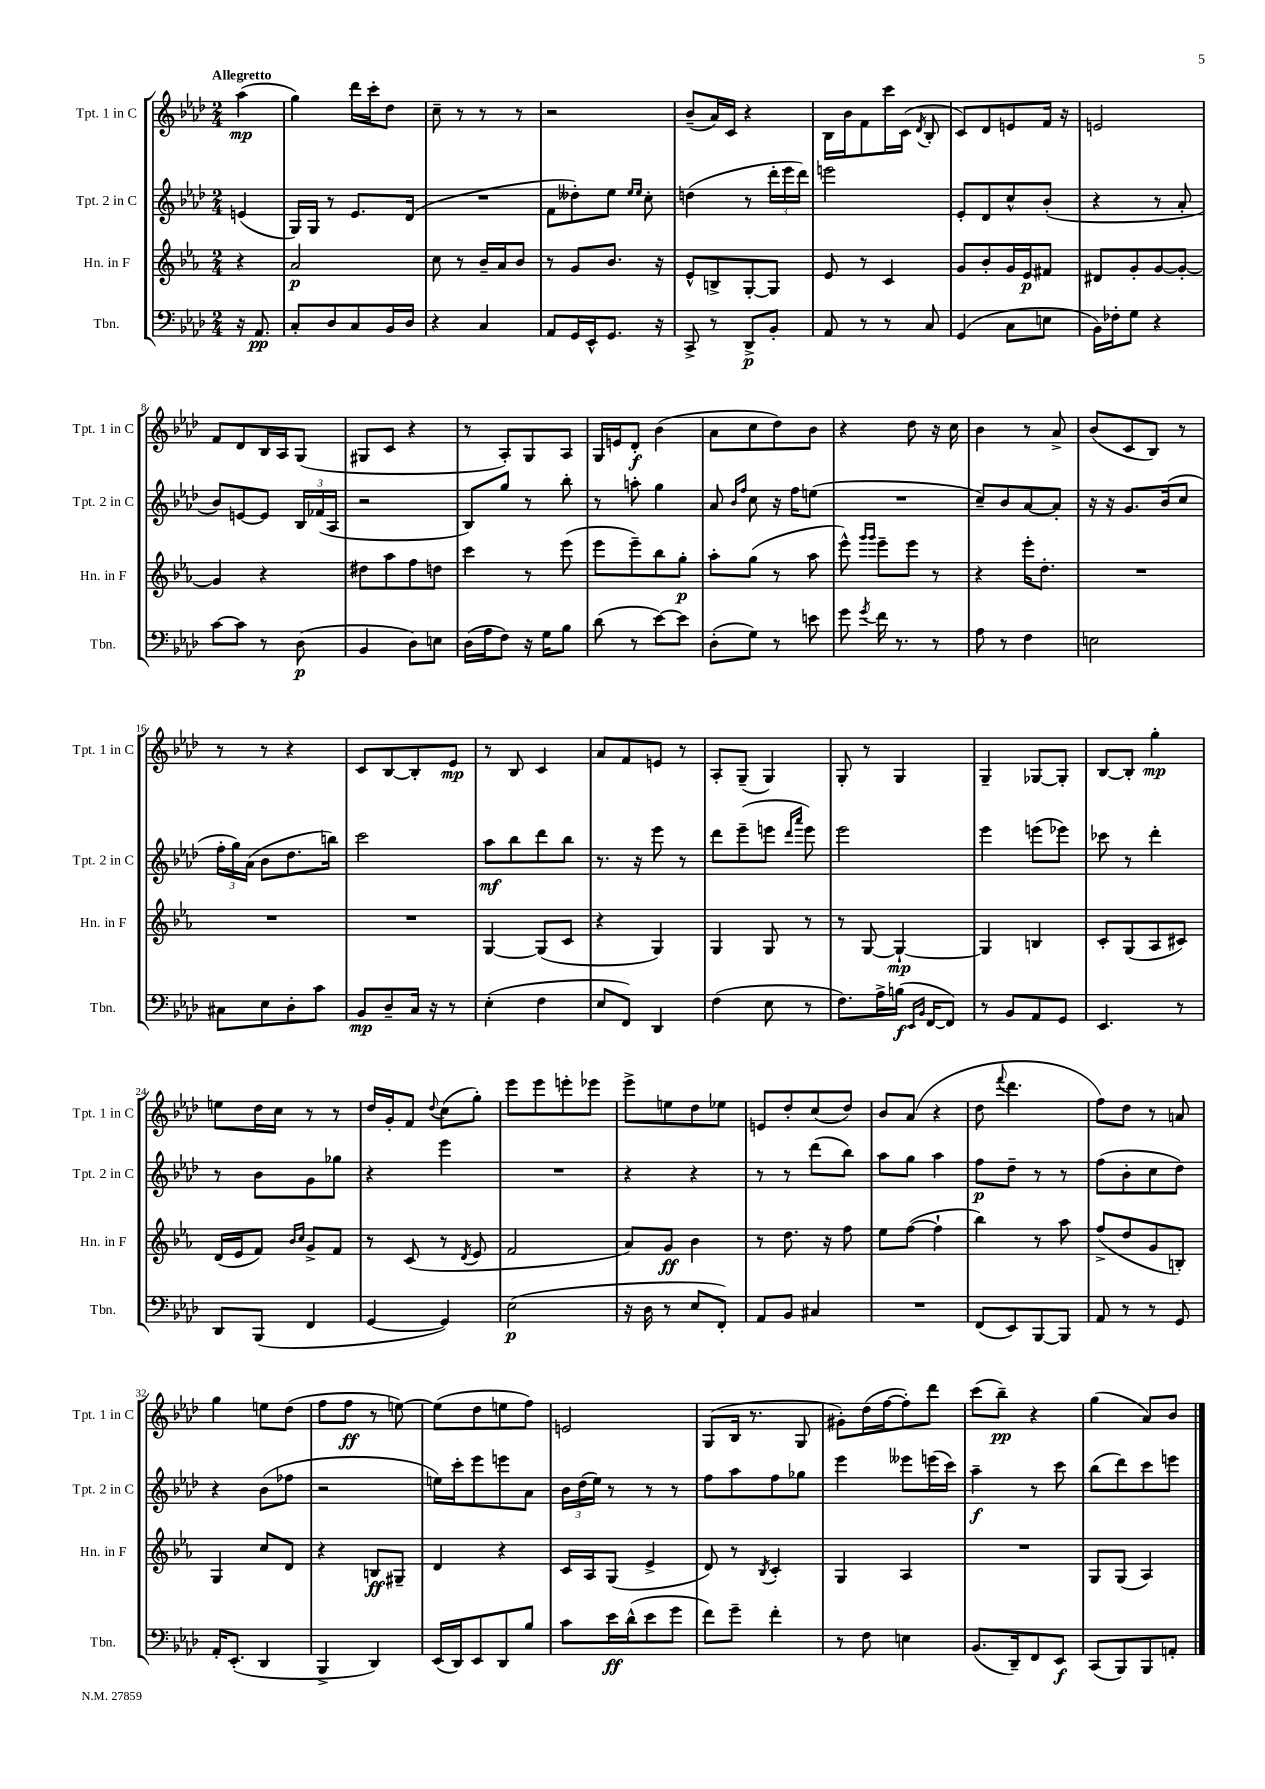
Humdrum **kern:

**kern	**kern	**kern	**kern
*staff4	*staff3	*staff2	*staff1
*clefF4	*clefG2	*clefG2	*clefG2
*k[b-e-a-d-]	*k[b-e-a-]	*k[b-e-a-d-]	*k[b-e-a-d-]
*M2/4	*M2/4	*M2/4	*M2/4
16r	4r	(4e	(4aa-
8.AA-	.	.	.
=	=	=	=
8C'	2a-	16G)	4gg)
.	.	16G	.
8D-	.	8r	.
8C	.	8.e-	16ddd-
.	.	.	16ccc'
16BB-	.	.	8dd-
16D-	.	(16d-	.
=	=	=	=
4r	8cc	2r	8cc~
.	8r	.	8r
4C	16b-~	.	8r
.	16a-	.	.
.	8b-	.	8r
=	=	=	=
8AA-	8r	8f	2r
16GG	8g	8dd--')	.
16EE-^^	.	.	.
8.GG	8.b-	8ee-	.
.	.	16qqee-	.
.	.	16qqee-	.
.	.	8cc'	.
16r	16r	.	.
=	=	=	=
8CC^	8e-^^	(4dd	(8b-~
8r	8B^	.	16a-)
.	.	.	16c
8DD-^	[8G'	8r	4r
8BB-'	8G]	24ddd-'	.
.	.	24eee-	.
.	.	24ddd-)	.
=	=	=	=
8AA-	8e-	2eee	16B-
.	.	.	16b-
8r	8r	.	8f
8r	4c	.	16ccc
.	.	.	(16c
.	.	.	8qd-
8C	.	.	8B-'
=	=	=	=
(4GG	8g	8e-'	8c)
.	8b-'	8d-	8d-
8C	16g	8cc^^	8e
.	16e-	.	.
8E	8f#	(8b-'	16f
.	.	.	16r
=	=	=	=
16BB-)	8d#	4r	2e
16F-'	.	.	.
8G	8g'	.	.
4r	[8g	8r	.
.	8g'_	8a-'	.
=	=	=	=
[8c	4g]	8b-)	8f
8c]	.	[8e	8d-
8r	4r	8e]	16B-
.	.	.	16A-
(8D-	.	24B-	(8G
.	.	(24f-	.
.	.	24A-	.
=	=	=	=
4BB-	8dd#	2r	8G#
.	8aa-	.	8c
8D-)	8ff	.	4r
8E	8dd	.	.
=	=	=	=
(16D-	4ccc	8B-)	8r
16A-	.	.	.
8F)	.	8gg	8A-')
16r	8r	8r	8G
16G	.	.	.
8B-	(8eee-	8bb-'	8A-
=	=	=	=
(8d-	8eee-	8r	16G
.	.	.	16e
8r	8eee-~)	8aa'	8d-'
[8e-)	8bb-	4gg	(4b-
8e-]	8gg'	.	.
=	=	=	=
(8D-'	8aa-'	8a-	8a-
.	.	16qqb-	.
.	.	16qqff	.
8G)	(8gg	8cc	8cc
8r	8r	16r	8dd-)
.	.	16ff	.
8e	8aa-	(8ee	8b-
=	=	=	=
8g	8eee-^^)	2r	4r
.	16qqggg	.	.
8qg	16qqggg	.	.
16f	8eee-~	.	.
8.r	.	.	.
.	8eee-	.	8dd-
8r	8r	.	16r
.	.	.	16cc
=	=	=	=
8A-	4r	8cc~)	4b-
8r	.	8b-	.
4F	16eee-'	[8a-	8r
.	8.dd'	.	.
.	.	8a-']	8a-^
=	=	=	=
2E	2r	16r	(8b-
.	.	16r	.
.	.	8.g	8c
.	.	.	8B-)
.	.	(16b-	.
.	.	8cc	8r
=	=	=	=
8C#	2r	24ff'	8r
.	.	24gg)	.
.	.	(24a-	.
8E-	.	8b-	8r
8D-'	.	8.dd-	4r
8c	.	.	.
.	.	16bb)	.
=	=	=	=
8BB-	2r	2ccc	8c
8D-~	.	.	[8B-
16C	.	.	8B-']
16r	.	.	.
8r	.	.	8e-
=	=	=	=
(4E-'	[4G	8aa-	8r
.	.	8bb-	8B-
4F	(8G]	8ddd-	4c
.	8c	8bb-	.
=	=	=	=
8E-	4r	8.r	8a-
8FF)	.	.	8f
.	.	16r	.
4DD-	4G)	8eee-	8e
.	.	8r	8r
=	=	=	=
(4F	4G	8ddd-	8A-'
.	.	(8eee-~	(8G~
8E-	8G	8eee	4G)
.	.	16qqddd-	.
.	.	16qqaaa-	.
8r	8r	8eee)	.
=	=	=	=
8.F)	8r	2eee-	8G'
.	[8G	.	8r
16A-^	.	.	.
(16B	4G`_	.	4G
16qqEE-	.	.	.
16qqBB-	.	.	.
[16FF	.	.	.
8FF])	.	.	.
=	=	=	=
8r	4G]	4eee-	4G~
8BB-	.	.	.
8AA-	4B	(8eee	[8G-
8GG	.	8eee-)	8G-']
=	=	=	=
4.EE-	8c'	8ccc-	[8B-
.	(8G	8r	8B-']
.	8A-	4ddd-'	4gg'
8r	8c#)	.	.
=	=	=	=
8DD-	(16d	8r	8ee
.	16e-	.	.
(8BBB-	8f)	8b-	16dd-
.	.	.	16cc
.	16qqb-	.	.
.	16qqcc	.	.
4FF	8g^	8g	8r
.	8f	8gg-	8r
=	=	=	=
[4GG	8r	4r	16dd-
.	.	.	16g'
.	(8c	.	8f
.	.	.	8qqdd-
4GG])	8r	4eee-	(8cc
.	8qd	.	.
.	8e-	.	8gg')
=	=	=	=
(2E-	2f	2r	8eee-
.	.	.	8eee-
.	.	.	8eee'
.	.	.	8eee-
=	=	=	=
16r	8a-)	4r	8eee-^
16D-	.	.	.
8r	8g	.	8ee
8E-	4b-	4r	8dd-
8FF')	.	.	8ee-
=	=	=	=
8AA-	8r	8r	8e
8BB-	8.dd	8r	8dd-'
4C#	.	(8ddd-	(8cc
.	16r	.	.
.	8ff	8bb-)	8dd-)
=	=	=	=
2r	8ee-	8aa-	8b-
.	([8ff	8gg	(8a-
.	4ff`]	4aa-	4r
=	=	=	=
(8FF	4bb-)	8ff	8dd-
.	.	.	8qqfff
8EE-)	.	8dd-~	4.ddd-
[8BBB-	8r	8r	.
8BBB-]	8aa-	8r	.
=	=	=	=
8AA-	(8ff^	(8ff	8ff)
8r	8dd	8b-'	8dd-
8r	8g	8cc	8r
8GG	8B')	8dd-)	8a
=	=	=	=
16AA-'	4G	4r	4gg
(8.EE-'	.	.	.
4DD-	8cc	(8b-	8ee
.	8d	8ff-	(8dd-
=	=	=	=
4BBB-^	4r	2r	8ff
.	.	.	8ff
4DD-)	8B	.	8r
.	8G#~	.	[8ee)
=	=	=	=
(16EE-	4d	16ee)	(8ee]
16DD-)	.	16ccc'	.
8EE-	.	8eee-	8dd-
8DD-	4r	8eee	8ee
8B-	.	8a-	8ff)
=	=	=	=
8c	16c	24b-	2e
.	.	(24dd-	.
.	16A-	.	.
.	.	24ee-)	.
16e-	(8G	8r	.
(16d-^^	.	.	.
8e-	4e-^	8r	.
8g	.	8r	.
=	=	=	=
8f)	8d)	8ff	(8G
8g~	8r	8aa-	16B-
.	.	.	8.r
.	8qB-	.	.
4f'	4c'	8ff	.
.	.	8gg-	8G
=	=	=	=
8r	4G	4eee-	8g#')
8F	.	.	(16dd-
.	.	.	[16ff
4E	4A-	8eee--	8ff'])
.	.	(16eee	8ddd-
.	.	16ccc)	.
=	=	=	=
(8.BB-	2r	4aa-~	(8ccc
.	.	.	8bb-~)
16DD-~)	.	.	.
8FF	.	8r	4r
8EE-	.	8ccc	.
=	=	=	=
(8CC	8G	(8bb-	(4gg
8BBB-)	(8G	8ddd-)	.
8BBB-	4A-)	8ccc	8a-)
8AA'	.	8eee	8b-
==	==	==	==
*-	*-	*-	*-
